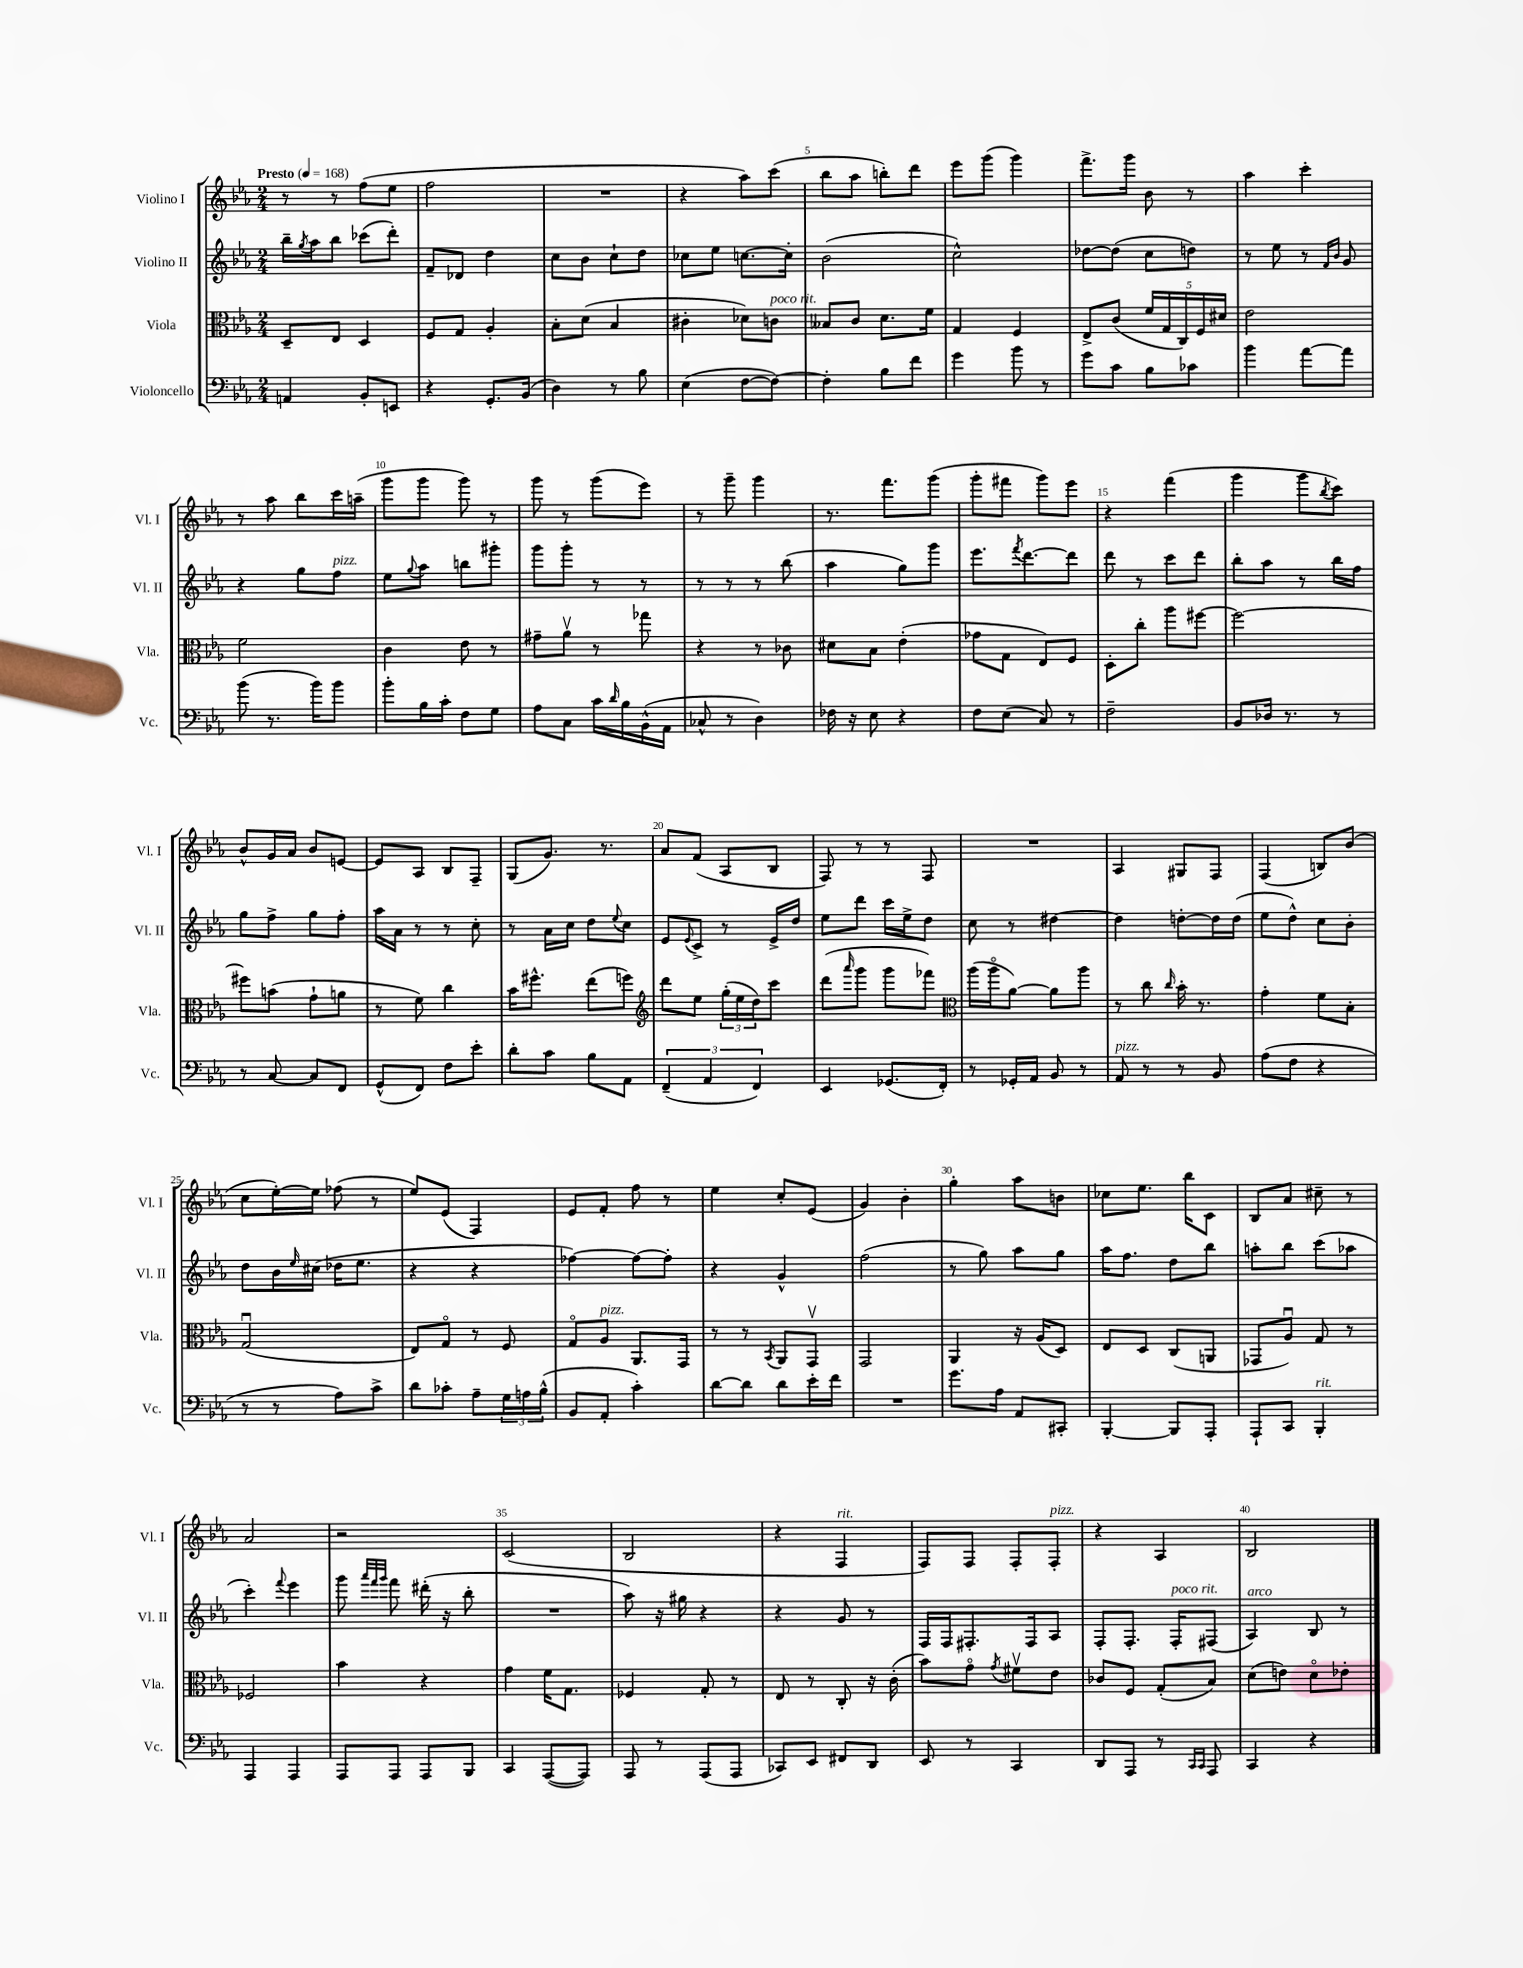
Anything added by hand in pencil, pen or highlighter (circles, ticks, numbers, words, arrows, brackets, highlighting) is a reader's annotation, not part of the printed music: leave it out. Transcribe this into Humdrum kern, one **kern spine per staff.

**kern	**kern	**kern	**kern
*part4	*part3	*part2	*part1
*staff4	*staff3	*staff2	*staff1
*I"Violoncello	*I"Viola	*I"Violino II	*I"Violino I
*I'Vc.	*I'Vla.	*I'Vl. II	*I'Vl. I
*clefF4	*clefC3	*clefG2	*clefG2
*k[b-e-a-]	*k[b-e-a-]	*k[b-e-a-]	*k[b-e-a-]
*M2/4	*M2/4	*M2/4	*M2/4
*MM168	*MM168	*MM168	*MM168
=1	=1	=1	=1
!	!	!	!LO:TX:a:B:t=Presto
4AAn/	8D~/L	16bb-~\LL	8r
.	.	8qgg/	.
.	.	16aa-\J	.
.	8E-/J	8bb-\J	8r
8BB-'/L	4D/	(8ccc-X\L	(8ff\L
8EEn/J	.	8ddd'\J)	8ee-\J
=2	=2	=2	=2
4r	8F/L	8f~/L	2ff\
.	8G/J	8d-X/J	.
8.GG'/L	4A-'/	4dd\	.
(16BB-/Jk	.	.	.
=3	=3	=3	=3
4D\)	8B-'\L	8cc\L	2r
.	(8d\J	8b-\J	.
8r	4B-/	8cc`\L	.
8B-\	.	8dd\J	.
=4	=4	=4	=4
(4E-\	4c#X'\	8cc-X\L	4r
.	.	8ee-\J	.
[8F\L	8d-X\L)	[8.ccn\L	8aa-\L)
!	!LO:TX:a:i:t=poco rit.	!	!
8F\J_)	8cn\J	.	(8ccc\J
.	.	16cc'\Jk]	.
=5	=5	=5	=5
4F'\]	8B--X/L	(2b-\	8bb-\L
.	8c/J	.	8aa-\J
8B-\L	8.d\L	.	8bbn'\L)
8f\J	.	.	8ddd\J
.	16f\Jk	.	.
=6	=6	=6	=6
4g\	4G/	2cc^^\)	8eee-\L
.	.	.	(8ggg\J
8b-\	4F/	.	4ggg\)
8r	.	.	.
=7	=7	=7	=7
8g\L	8E-^/L	[8dd-X\L	8.fff^\L
8c\J	(8c/J	(8dd-\J]	.
.	.	.	16ggg\Jk
8B-\L	20f/LL	8cc\L	8b-\
.	20G/	.	.
.	20C/)	.	.
8c-X\J	.	8ddn\J)	8r
.	20F/	.	.
.	20d#X/JJ	.	.
=8	=8	=8	=8
4b-\	2e-\	8r	4aa-\
.	.	8ee-\	.
[8a-\L	.	8r	4ccc'\
.	.	16qqf/LL	.
.	.	16qqb-/JJ	.
8a-\J]	.	8g/	.
!!LO:LB:g=z
=9	=9	=9	=9
(8b-\	2f\	4r	8r
8.r	.	.	8aa-\
.	.	8gg\L	8bb-\L
16b-\KL)	.	.	.
!	!	!LO:TX:a:i:t=pizz.	!
8b-\J	.	8ff\J	16ccc\L
.	.	.	(16aan~\JJ
=10	=10	=10	=10
8b-'\L	4c\	8ee-\L	8ggg\L
.	.	8qqgg/	.
16B-\L	.	8aa-\J	8ggg\J
16c'\JJ	.	.	.
8F\L	8e-\	8bbn\L	8ggg\)
8G\J	8r	8ggg#X'\J	8r
=11	=11	=11	=11
8A-\L	8g#X~\L	8ggg\L	8ggg\
8C\J	8a-v\J	8ggg'\J	8r
16c\LL	8r	8r	(8ggg\L
16qqd/	.	.	.
16B-\	.	.	.
(16BB-^^\	8gg-X\	8r	8eee-\J)
16AA-\JJ	.	.	.
=12	=12	=12	=12
8C-X^^/	4r	8r	8r
8r	.	8r	8ggg~\
4D\)	8r	8r	4ggg\
.	8c-X\	(8bb-\	.
=13	=13	=13	=13
16F-X\	8d#X\L	4aa-\	8.r
16r	.	.	.
8E-\	8B-\J	.	.
.	.	.	8.fff\L
4r	(4e-'\	8gg\L)	.
.	.	8ggg\J	(8ggg\J
=14	=14	=14	=14
8F\L	8g-X\L	8.eee-\L	8ggg'\L
(8E-\J	8G\J	.	8fff#X\J
.	.	8qfff/	.
.	.	[8.ddd\	.
8C/)	8E-/L)	.	8ggg\L)
8r	8F/J	8ddd\J]	8eee-\J
=15	=15	=15	=15
2F~\	8D'\L	8ddd\	4r
.	8cc'\J	8r	.
.	8aa-\L	8ccc\L	(4fff\
.	[8ff#X\J	8ddd\J	.
=16	=16	=16	=16
8BB-/L	2ff#\_	8bb-'\L	4ggg\
16D-X/Jk	.	8aa-\J	.
8.r	.	.	.
.	.	8r	8ggg\L
.	.	.	8qbb-/
8r	.	16bb-\LL	8ccc\J)
.	.	16ff\JJ	.
!!LO:LB:g=z
=17	=17	=17	=17
8r	8ff#X\L]	8gg\L	8b-^^/L
[8C/	(8bn\J	8ff^\J	16g/L
.	.	.	16a-/JJ
8C/L]	8g`\L	8gg\L	8b-/L
8FF/J	8an\J	8ff'\J	[8en/J
=18	=18	=18	=18
(8GG^^/L	8r	16aa-\LL	8e/L]
.	.	16a-\JJ	.
8FF/J)	8f\)	8r	8A-/J
8F\L	4cc\	8r	8B-/L
8e-'\J	.	8cc'\	8F~/J
=19	=19	=19	=19
8d'\L	16b-\KL	8r	(8G/L
.	8.ff#X^^\J	.	.
8c\J	.	16a-\LL	8.g/J)
.	.	16cc\JJ	.
8B-\L	(8ee-\L	8dd\L	.
.	.	.	8.r
.	.	8qqee-/	.
8AA-\J	8ffn\J)	8cc\J	.
=20	=20	=20	=20
*	*clefG2	*	*
(6FF~/	8ddd\L	8e-/L	8a-/L
.	.	8qqe-/	.
.	8ee-\J	8c^/J	(8f/J
6AA-/	.	.	.
.	(24gg'\LL	8r	8A-/L
.	24ee-\	.	.
6FF/)	24dd\J)	.	.
.	8ccc\J	16e-^/LL	8B-/J
.	.	16dd/JJ	.
=21	=21	=21	=21
4EE-/	(8ddd\L	8ee-\L	8F/)
.	16qqaaa-/	.	.
.	8ggg\J	8ddd\J	8r
(8.GG-X/L	8ggg\L	16ccc\LL	8r
.	.	16ee-^\J	.
.	8fff-X\J)	8dd\J	8F/
16FF'/Jk)	.	.	.
=22	=22	=22	=22
*	*clefC3	*	*
8r	(16aa-\LL	8cc\	2r
.	16aa-\J	.	.
16GG-X'/LL	[8a-\J)	8r	.
16AA-/JJ	.	.	.
8BB-/	8a-\L]	[4dd#X\	.
8r	8aa-\J	.	.
=23	=23	=23	=23
!LO:TX:a:i:t=pizz.	!	!	!
8AA-/	8r	4dd#\]	4A-/
8r	8cc\	.	.
.	16qqcc/	.	.
8r	16b-'\	[8ddn'\L	8G#X/L
.	8.r	.	.
8BB-/	.	16dd\L]	8F/J
.	.	(16dd\JJ	.
=24	=24	=24	=24
(8A-\L	4g'\	8ee-\L	(4F/
8F\J	.	8dd^^\J)	.
4r	8f\L	8cc\L	8Bn/L)
.	8B-'\J	8b-'\J	(8b-/J
!!LO:LB:g=z
=25	=25	=25	=25
8r	(2Gu/	8dd\L	8cc\L
8r	.	16b-\L	[16ee-'\L)
.	.	16qqee-/	.
.	.	(16cc#X\JJ	16ee-\JJ]
8A-\L)	.	16dd-X\KL	(8ff-X\
.	.	8.ee-\J	.
8c^\J	.	.	8r
=26	=26	=26	=26
8d\L	8E-/L)	4r	8ee-/L)
8c-X'\J	8G/J	.	(8e-/J
8A-~\L	8r	4r	4F/)
24G\L	8F/	.	.
24An\	.	.	.
(24B-^^\JJ	.	.	.
=27	=27	=27	=27
8BB-/L	8G/L	[4ff-X\)	8e-/L
!	!LO:TX:a:i:t=pizz.	!	!
8AA-'/J	8A-/J	.	8f'/J
4c'\)	8.AA-/L	8ff-\L_	8ff\
.	.	8ff-'\J]	8r
.	16GG/Jk	.	.
=28	=28	=28	=28
[8d\L	8r	4r	4ee-\
8d\J]	8r	.	.
.	8qBB-/	.	.
8d\L	8AA-/L	4g^^/	8cc'/L
16e-'\L	8GGv/J	.	(8e-/J
16f\JJ	.	.	.
=29	=29	=29	=29
2r	2GG/	(2ff\	4g/)
.	.	.	4b-'\
=30	=30	=30	=30
8.g\L	4AA-/	8r	4gg'\
.	.	8gg\)	.
16A-\Jk	.	.	.
8AA-/L	16r	8aa-\L	8aa-\L
.	(16A-/KL	.	.
8CC#X'/J	8D/J)	8gg\J	8bn\J
=31	=31	=31	=31
[4BBB-'/	8E-/L	16aa-\KL	8cc-X\L
.	.	8.ff\J	.
.	8D/J	.	8.ee-\J
8BBB-/L]	(8C/L	8dd\L	.
.	.	.	16bb-\KL
8AAA-'/J	8AAn/J	8bb-\J	8c\J
=32	=32	=32	=32
8AAA-`/L	8GG-X/L	8aan'\L	8B-/L
8CC/J	8A-u/J)	8bb-\J	8a-/J
!LO:TX:a:i:t=rit.	!	!	!
4BBB-'/	8G/	(8ccc\L	8cc#X~\
.	8r	8aa-X\J	8r
!!LO:LB:g=z
=33	=33	=33	=33
4AAA-/	2F-X/	4ccc'\)	2a-/
.	.	8qqfff/	.
4AAA-/	.	4eee-\	.
=34	=34	=34	=34
8AAA-/L	4b-\	8ggg\	2r
.	.	32qqaaa-/LLL	.
.	.	32qqfff/	.
.	.	32qqggg/JJJ	.
8AAA-/J	.	8fff\	.
8AAA-/L	4r	(16ddd#X'\	.
.	.	16r	.
8BBB-/J	.	8bb-'\	.
=35	=35	=35	=35
4CC/	4g\	2r	(2c/
([8AAA-/L	16f\KL	.	.
.	8.G\J	.	.
8AAA-/J])	.	.	.
=36	=36	=36	=36
8AAA-/	4F-X/	8aa-\)	2B-/
8r	.	16r	.
.	.	16gg#X\	.
(8AAA-/L	8G'/	4r	.
8AAA-/J	8r	.	.
=37	=37	=37	=37
8CC-X/L)	8E-/	4r	4r
8EE-/J	8r	.	.
!	!	!	!LO:TX:a:i:t=rit.
8FF#X/L	8C'/	8g/	4F/
8DD/J	16r	8r	.
.	(16c'\	.	.
=38	=38	=38	=38
8EE-/	8b-\L)	16F/LL	8F/L)
.	.	16F/J	.
8r	8g\J	8.F#X'/	8F/J
.	8qg/	.	.
4CC/	8f#Xv\L	.	8F'/L
.	.	16F#/k	.
!	!	!	!LO:TX:a:i:t=pizz.
.	8e-\J	8A-/J	8F'/J
=39	=39	=39	=39
8DD/L	8c-X/L	8F'/L	4r
8AAA-/J	8F/J	8.F'/J	.
8r	(8G'/L	.	4A-/
!	!	!LO:TX:a:i:t=poco rit.	!
.	.	16F'/KL	.
16qqCC/LL	.	.	.
16qqCC/JJ	.	.	.
8AAA-/	8B-/J)	(8F#X/J	.
=40	=40	=40	=40
!	!	!LO:TX:a:i:t=arco	!
4CC/	(8d\L	4A-/)	2B-/
.	8en\J)	.	.
4r	8d\L	8B-/	.
.	8e-X'\J	8r	.
==	==	==	==
*-	*-	*-	*-
